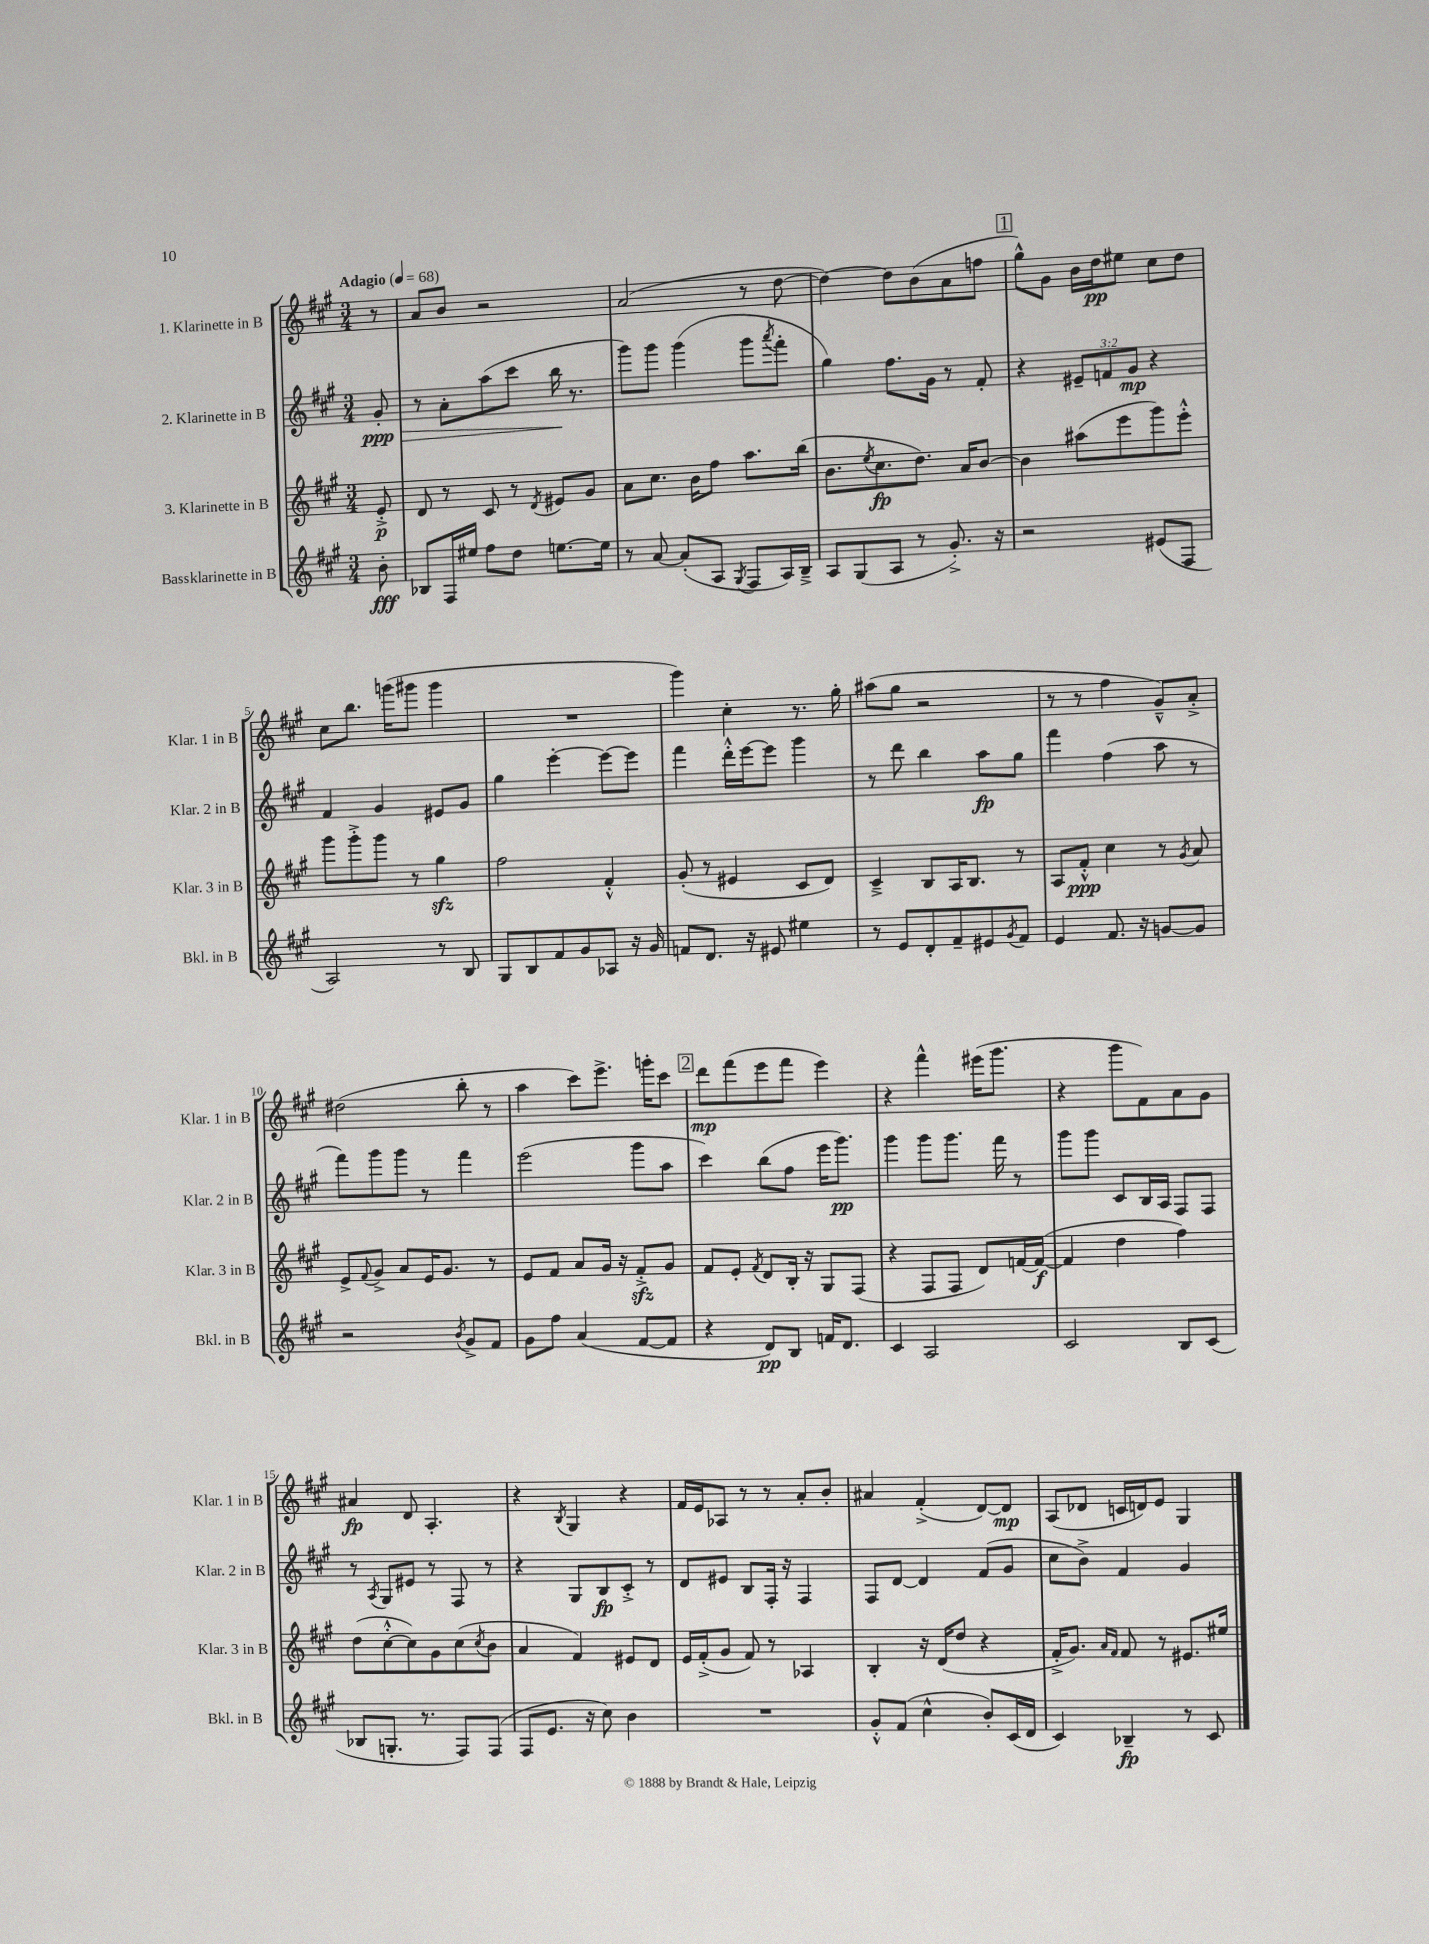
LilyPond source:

<<
\new StaffGroup <<
\new Staff = "s0" \with { instrumentName = "1. Klarinette in B" shortInstrumentName = "Klar. 1 in B" } {
    \clef treble \key a \major \numericTimeSignature \time 3/4 \partial 8 \tempo "Adagio" 4 = 68
    r8 |
    a'8 b'8 r2 |
    a'2( r8 d''8~ |
    d''4~) d''8 b'8( a'8 f''8 |
    \mark \markup { \box "1" } gis''8-^) gis'8 b'16 d''16\pp eis''8 cis''8 d''8 |
    cis''8 b''8. g'''16( gis'''8 gis'''4 |
    R2. |
    gis'''4) cis''4-. r8. gis''16-. |
    ais''8( gis''8 r2 |
    r8 r8 fis''4 gis'8---^) a'8-.-> |
    dis''2( b''8-. r8 |
    a''4 cis'''8) e'''8.-> g'''16-. cis'''8 |
    \mark \markup { \box "2" } d'''8\mp fis'''8( e'''8 fis'''8 e'''4) |
    r4 fis'''4-^ eis'''16( gis'''8. |
    r4 gis'''8 fis'8) a'8 gis'8 |
    ais'4\fp d'8 a4.-. |
    r4 \acciaccatura { b8 } gis4 r4 |
    fis'16 e'16 aes8 r8 r8 a'8-. b'8-. |
    ais'4 fis'4-.->( d'8~) d'8\mp |
    a8( des'8 c'16 d'16) e'8 gis4 \bar "|." |
}
\new Staff = "s1" \with { instrumentName = "2. Klarinette in B" shortInstrumentName = "Klar. 2 in B" } {
    \clef treble \key a \major \numericTimeSignature \time 3/4 \override Staff.TupletNumber.text = #tuplet-number::calc-fraction-text \partial 8
    gis'8-.\ppp\> |
    r8 a'8-. a''8( cis'''8 b''16\! r8. |
    gis'''8) gis'''8 gis'''4( gis'''8 \acciaccatura { a'''8 } fis'''8-. |
    gis''4) fis''8. gis'16 r8 fis'8-. |
    \mark \markup { \box "1" } r4 \tuplet 3/2 { eis'8-- f'8 gis'8\mp } r4 |
    fis'4 gis'4 eis'8 gis'8 |
    gis''4 e'''4~-. e'''8~ e'''8 |
    fis'''4 d'''16-.-^ e'''16~ e'''8 gis'''4 |
    r8 d'''8 b''4 a''8\fp gis''8 |
    fis'''4 fis''4( a''8 r8 |
    fis'''8) gis'''8 gis'''8 r8 fis'''4 |
    e'''2( gis'''8 a''8 |
    \mark \markup { \box "2" } cis'''4) b''8( fis''8 e'''16 gis'''8.\pp) |
    gis'''4 gis'''8 gis'''8. fis'''16 r8 |
    gis'''8 gis'''8 cis'8 b16 a16 fis8 fis8 |
    r8 \acciaccatura { a8 } gis8 eis'8 r8 fis8 r8 |
    r4 gis8 b8\fp cis'8-.-> r8 |
    d'8 eis'8 b8 fis16-. r16 fis4 |
    fis8 d'8~ d'4 fis'8( gis'8 |
    cis''8 b'8->) fis'4 gis'4 \bar "|." |
}
\new Staff = "s2" \with { instrumentName = "3. Klarinette in B" shortInstrumentName = "Klar. 3 in B" } {
    \clef treble \key a \major \numericTimeSignature \time 3/4 \partial 8
    e'8-.->\p |
    d'8 r8 cis'8 r8 \acciaccatura { d'8 } eis'8 gis'8 |
    a'8 cis''8. b'16 fis''8 a''8. b''16( |
    b'8. \acciaccatura { e''8 } cis''8.\fp d''8.) a'16 b'8~ |
    \mark \markup { \box "1" } b'4 ais''8( e'''8 gis'''8) e'''8-.-^ |
    gis'''8 gis'''8-.-> gis'''8 r8 gis''4\sfz |
    fis''2 fis'4-.-^ |
    gis'8-.( r8 eis'4 cis'8 d'8) |
    cis'4---> b8 a16 b8. r8 |
    a8 fis'8-.-^\ppp cis''4 r8 \acciaccatura { gis'8 } a'8 |
    e'8-> \appoggiatura { fis'8 } gis'8-> a'8 e'16 gis'8. r8 |
    e'8 fis'8 a'8 gis'16 r16 fis'8-.->\sfz gis'8 |
    \mark \markup { \box "2" } fis'8 e'8-. \acciaccatura { fis'8 } d'8 b16-. r16 gis8 fis8( |
    r4 fis8 fis8 d'8) f'16~ f'16~\f( |
    f'4 d''4 fis''4) |
    d''8( cis''8~-.-^ cis''8) gis'8 cis''8( \acciaccatura { cis''8 } b'8 |
    a'4 fis'4) eis'8 d'8 |
    e'16 fis'16-.->( gis'8 fis'8) r8 aes4 |
    b4-. r16 d'16( d''8 r4 |
    fis'16-.-> gis'8.) \grace { a'16 fis'16 } fis'8 r8 eis'8. eis''16 \bar "|." |
}
\new Staff = "s3" \with { instrumentName = "Bassklarinette in B" shortInstrumentName = "Bkl. in B" } {
    \clef treble \key a \major \numericTimeSignature \time 3/4 \partial 8
    b'8-.\fff |
    bes8 fis16 eis''16 fis''8 d''8 e''8.~ e''16 |
    r8 a'8~ a'8-.( a8 \acciaccatura { gis8 } fis8 a16) b16---> |
    a8 gis8( a8 r8 gis'8.-.->) r16 |
    \mark \markup { \box "1" } r2 eis'8( fis8 |
    a2) r8 b8 |
    gis8 b8 fis'8 gis'8 aes8 r16 gis'16 |
    f'8 d'8. r16 eis'8 eis''4 |
    r8 e'8 d'8-. fis'8-- eis'8 \acciaccatura { gis'8 } fis'8 |
    e'4 fis'8. r16 g'8~ g'8 |
    r2 \acciaccatura { b'8 } gis'8-> fis'8 |
    gis'8 fis''8 a'4( fis'8~ fis'8 |
    \mark \markup { \box "2" } r4 d'8\pp) b8 f'16 d'8. |
    cis'4 a2 |
    cis'2 b8 cis'8( |
    bes8 g8.-. r8. fis8) fis8( |
    fis8 e'8. r16 cis''8) b'4 |
    R2. |
    gis'8-.-^ fis'8( cis''4-^ b'8-.) cis'16( d'16 |
    cis'4) bes4--\fp r8 cis'8 \bar "|." |
}
>>
>>
